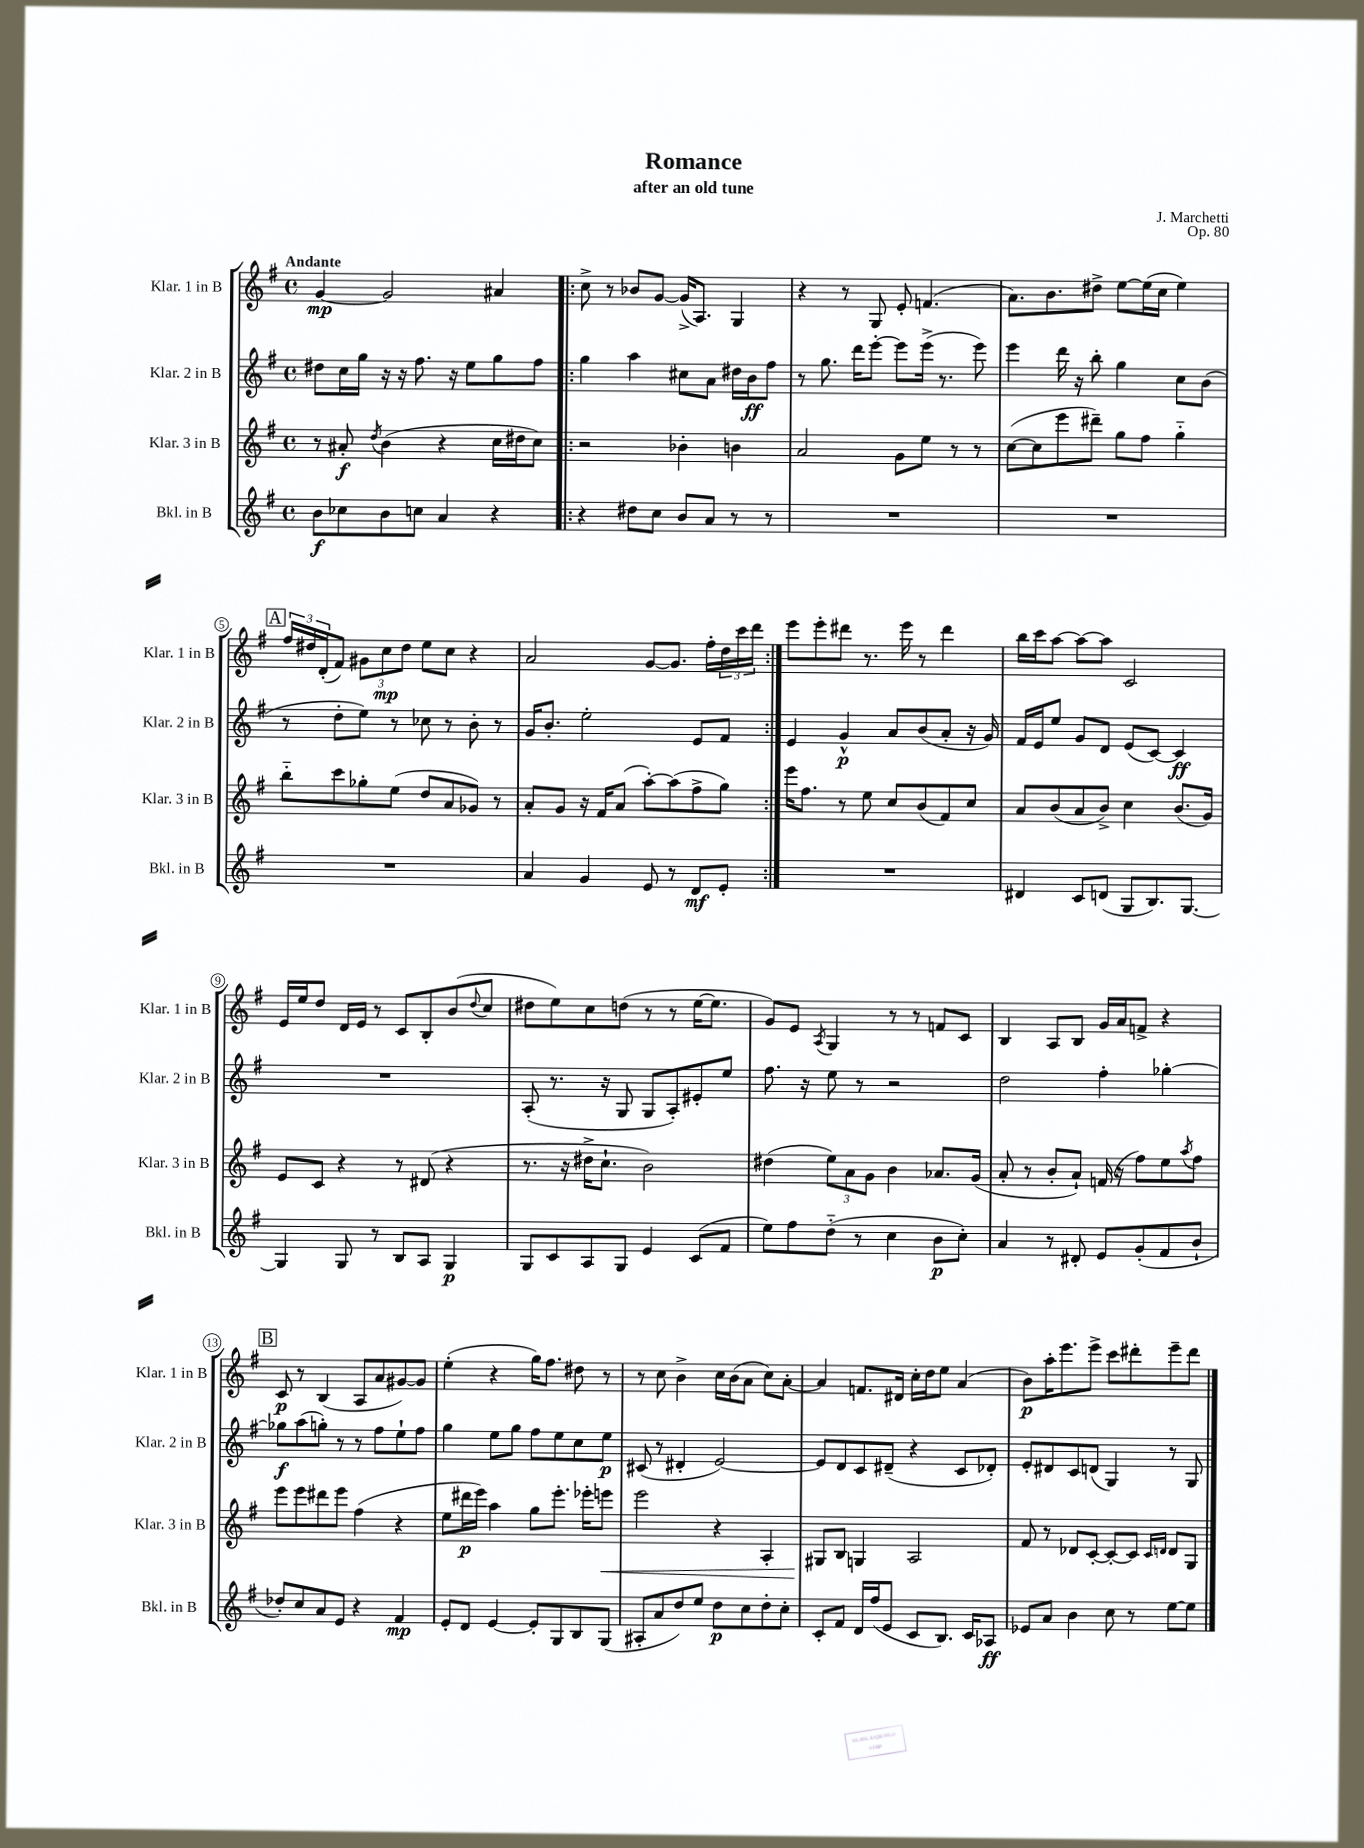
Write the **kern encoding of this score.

**kern	**dynam	**kern	**dynam	**kern	**dynam	**kern	**dynam
*part4	*part4	*part3	*part3	*part2	*part2	*part1	*part1
*staff4	*staff4	*staff3	*staff3	*staff2	*staff2	*staff1	*staff1
*I"Bkl. in B	*	*I"Klar. 3 in B	*	*I"Klar. 2 in B	*	*I"Klar. 1 in B	*
*I'Bkl. in B	*	*I'Klar. 3 in B	*	*I'Klar. 2 in B	*	*I'Klar. 1 in B	*
*clefG2	*	*clefG2	*	*clefG2	*	*clefG2	*
*k[f#]	*	*k[f#]	*	*k[f#]	*	*k[f#]	*
*M4/4	*	*M4/4	*	*M4/4	*	*M4/4	*
*met(c)	*	*met(c)	*	*met(c)	*	*met(c)	*
=1	=1	=1	=1	=1	=1	=1	=1
!	!	!	!	!	!	!LO:TX:a:B:t=Andante	!
8b\L	f	8r	.	8dd#X\L	.	[4g/	mp
8cc-X\	.	8a#X'/	f	16cc\L	.	.	.
.	.	.	.	16gg\JJ	.	.	.
.	.	8qdd/	.	.	.	.	.
8b\	.	(4b\	.	16r	.	2g/]	.
.	.	.	.	16r	.	.	.
8ccn\J	.	.	.	8.ff#\	.	.	.
4a/	.	4r	.	.	.	.	.
.	.	.	.	16r	.	.	.
.	.	.	.	8ee\L	.	.	.
4r	.	16cc\LL	.	8gg\	.	4a#X/	.
.	.	16dd#X\J	.	.	.	.	.
.	.	8cc\J)	.	8ff#\J	.	.	.
=2!|:	=2!|:	=2!|:	=2!|:	=2!|:	=2!|:	=2!|:	=2!|:
4r	.	2r	.	4gg\	.	8cc^\	.
.	.	.	.	.	.	8r	.
8dd#X\L	.	.	.	4aa\	.	8b-X/L	.
8cc\J	.	.	.	.	.	[8g/J	.
8b/L	.	4b-X'\	.	8cc#X\L	.	(16g^/KL]	.
.	.	.	.	.	.	8.A/J)	.
8a/J	.	.	.	8a\J	.	.	.
8r	.	4bn\	.	16dd#X\LL	.	4G/	.
.	.	.	.	16b\J	ff	.	.
8r	.	.	.	8ff#\J	.	.	.
=3	=3	=3	=3	=3	=3	=3	=3
1r	.	2a/	.	8r	.	4r	.
.	.	.	.	8.gg\	.	.	.
.	.	.	.	.	.	8r	.
.	.	.	.	16ddd\KL	.	.	.
.	.	.	.	[8eee'\J	.	8G/	.
.	.	8g\L	.	8eee\L]	.	8e'/	.
.	.	8ee\J	.	(16eee^\Jk	.	(4.fn/	.
.	.	.	.	8.r	.	.	.
.	.	8r	.	.	.	.	.
.	.	8r	.	8eee\)	.	.	.
=4	=4	=4	=4	=4	=4	=4	=4
1r	.	([8cc\L	.	4eee\	.	8.a\L)	.
.	.	8cc\]	.	.	.	.	.
.	.	.	.	.	.	8.b\	.
.	.	8eee\	.	16ddd\	.	.	.
.	.	.	.	16r	.	.	.
.	.	8ddd#X~\J)	.	8bb'\	.	8dd#X^\J	.
.	.	8gg\L	.	4gg\	.	[8ee\L	.
.	.	8ff#\J	.	.	.	(16ee\L]	.
.	.	.	.	.	.	16cc\JJ	.
.	.	4gg\	.	8cc\L	.	4ee\)	.
.	.	.	.	(8b\J	.	.	.
!!LO:LB:g=z
!!LO:REH:place=s1:t=A
=5	=5	=5	=5	=5	=5	=5	=5
1r	.	8bb\L	.	8r	.	24ff#/LL	.
.	.	.	.	.	.	24dd#X/	.
.	.	.	.	.	.	(24d'/J	.
.	.	8ccc\	.	8dd'\L	.	8f#/J)	.
.	.	8gg-X'\	.	8ee\J)	.	12g#X\L	.
.	.	.	.	.	.	12cc\	mp
.	.	(8ee\J	.	8r	.	.	.
.	.	.	.	.	.	12dd#\J	.
.	.	8dd/L	.	8cc-X\	.	8ee\L	.
.	.	8a/	.	8r	.	8cc\J	.
.	.	8g-X/J)	.	8b'\	.	4r	.
.	.	8r	.	8r	.	.	.
=6	=6	=6	=6	=6	=6	=6	=6
4a/	.	8a'/L	.	16g/KL	.	2a/	.
.	.	.	.	8.b'/J	.	.	.
.	.	8g/J	.	.	.	.	.
4g/	.	16r	.	2ee'\	.	.	.
.	.	16f#/KL	.	.	.	.	.
.	.	(8a/J	.	.	.	.	.
8e/	.	[8aa'\L)	.	.	.	[8g/L	.
8r	.	(8aa\]	.	.	.	8.g/J]	.
8d/L	mf	8ff#^\	.	8e/L	.	.	.
.	.	.	.	.	.	16ff#'\LL	.
8e'/J	.	8gg\J)	.	8f#/J	.	24dd\	.
.	.	.	.	.	.	24ccc\	.
.	.	.	.	.	.	24ddd\JJ	.
=7:|!	=7:|!	=7:|!	=7:|!	=7:|!	=7:|!	=7:|!	=7:|!
1r	.	16eee\KL	.	4e/	.	8eee\L	.
.	.	8.ff#\J	.	.	.	.	.
.	.	.	.	.	.	8eee'\	.
.	.	8r	.	4g^^/	p	8ddd#X\J	.
.	.	8ee\	.	.	.	8.r	.
.	.	8cc/L	.	8a/L	.	.	.
.	.	.	.	.	.	16eee\	.
.	.	(8b/	.	(8b/	.	8r	.
.	.	8f#/)	.	8a'/J	.	4ddd#\	.
.	.	8cc/J	.	16r	.	.	.
.	.	.	.	16g/)	.	.	.
=8	=8	=8	=8	=8	=8	=8	=8
4d#X/	.	8a/L	.	16f#/LL	.	16bb\LL	.
.	.	.	.	16e/J	.	16ccc\J	.
.	.	(8b/	.	8ee/J	.	[8aa\J	.
8c/L	.	8a/	.	8g/L	.	8aa\L_	.
(8dn/J	.	8b^/J)	.	8d/J	.	8aa\J]	.
8G/L	.	4cc\	.	(8e/L	.	2c/	.
8.B/)	.	.	.	[8c/J)	.	.	.
.	.	(8.b/L	.	4c/]	ff	.	.
[8.G/J	.	.	.	.	.	.	.
.	.	16g/Jk)	.	.	.	.	.
!!LO:LB:g=z
=9	=9	=9	=9	=9	=9	=9	=9
4G/]	.	8e/L	.	1r	.	16e/LL	.
.	.	.	.	.	.	16ee/J	.
.	.	8c/J	.	.	.	8dd/J	.
8G/	.	4r	.	.	.	16d/LL	.
.	.	.	.	.	.	16e/JJ	.
8r	.	.	.	.	.	8r	.
8B/L	.	8r	.	.	.	8c/L	.
8A/J	.	(8d#X/	.	.	.	8B'/	.
4G/	p	4r	.	.	.	(8b/	.
.	.	.	.	.	.	8qqdd/	.
.	.	.	.	.	.	8cc/J	.
=10	=10	=10	=10	=10	=10	=10	=10
8G/L	.	8.r	.	(8A'/	.	8dd#X\L	.
8c/	.	.	.	8.r	.	8ee\)	.
.	.	16r	.	.	.	.	.
8A/	.	16dd#X^\KL	.	.	.	8cc\	.
.	.	8.cc`\J	.	16r	.	.	.
8G/J	.	.	.	8G/	.	(8ddn\J	.
4e/	.	2b\)	.	8G/L	.	8r	.
.	.	.	.	8A'/)	.	8r	.
(8c/L	.	.	.	8e#X'/	.	[16ee\KL	.
.	.	.	.	.	.	8.ee\J]	.
8f#/J	.	.	.	8ee/J	.	.	.
=11	=11	=11	=11	=11	=11	=11	=11
8ee\L)	.	(4dd#X\	.	8.ff#\	.	8g/L)	.
8ff#\	.	.	.	.	.	8e/J	.
.	.	.	.	16r	.	.	.
.	.	.	.	.	.	8qA/	.
(8dd\J	.	12ee\L)	.	8ee\	.	4G/	.
.	.	12a\	.	.	.	.	.
8r	.	.	.	8r	.	.	.
.	.	12g\J	.	.	.	.	.
4cc\	.	4b\	.	2r	.	8r	.
.	.	.	.	.	.	8r	.
8b\L	p	8.a-X/L	.	.	.	8fn/L	.
8cc'\J)	.	.	.	.	.	8c/J	.
.	.	(16g/Jk	.	.	.	.	.
=12	=12	=12	=12	=12	=12	=12	=12
4a/	.	8a'/	.	2dd\	.	4B/	.
.	.	8r	.	.	.	.	.
8r	.	8b'/L	.	.	.	8A/L	.
8d#X'/	.	8a`/J)	.	.	.	8B/J	.
8e/L	.	(16fn/	.	4ff#'\	.	16g/LL	.
.	.	16r	.	.	.	16a/J	.
(8g'/	.	8ff#\L)	.	.	.	8fn^/J	.
8f#/	.	8ee\	.	[4gg-X'\	.	4r	.
.	.	8qaa/	.	.	.	.	.
8b`/J	.	8ff#\J	.	.	.	.	.
!!LO:LB:g=z
!!LO:REH:place=s1:t=B
=13	=13	=13	=13	=13	=13	=13	=13
8dd-X'/L)	.	8eee\L	.	8gg-X\L]	f	8c/	p
8cc/	.	8eee\	.	(8aa\	.	8r	.
8a/	.	8ddd#X\	.	8ggn'\J)	.	(4B/	.
8e/J	.	8eee\J	.	8r	.	.	.
4r	.	(4ff#\	.	8r	.	8A/L	.
.	.	.	.	8ff#\L	.	8a/	.
4f#/	mp	4r	.	8ee`\	.	[8g#X/)	.
.	.	.	.	8ff#\J	.	8g#/J]	.
=14	=14	=14	=14	=14	=14	=14	=14
8e'/L	.	8ee\L	.	4gg\	.	(4ee'\	.
8d/J	.	16ddd#X\L	p	.	.	.	.
.	.	16eee\JJ)	.	.	.	.	.
[4e/	.	4aa\	.	8ee\L	.	4r	.
.	.	.	.	8gg\J	.	.	.
8e'/L]	.	8gg\L	.	8ff#\L	.	16gg\KL)	.
.	.	.	.	.	.	8.ff#\J	.
8G/	.	8.eee'\J	.	8ee\	.	.	.
8B/	.	.	.	8cc\	.	8dd#X\	.
.	.	16eee-X'\KL	.	.	.	.	.
!	!	!	!LO:HP:b	!	!	!	!
(8G/J	.	8eeen\J	<	8ee\J	p	8r	.
=15	=15	=15	=15	=15	=15	=15	=15
8A#X'/L	.	2eee\	.	(8c#X/	.	8r	.
8a/	.	.	.	8r	.	8cc\	.
8dd/)	.	.	.	4d#X'/	.	4b^\	.
8ee/J	.	.	.	.	.	.	.
8dd\L	p	4r	.	[2e/)	.	16cc\LL	.
.	.	.	.	.	.	(16b\J	.
8cc\	.	.	.	.	.	8a\J	.
8dd'\	.	4A'/	.	.	.	8cc\L)	.
8cc'\J	.	.	.	.	.	[8a'\J	.
=16	=16	=16	=16	=16	=16	=16	=16
8c'/L	.	8G#X/L	.	8e/L]	.	4a/]	.
8f#/J	.	8B/J	[	8d/	.	.	.
16d/LL	.	4Gn/	.	8c/	.	8.fn/L	.
(16ff#/J	.	.	.	.	.	.	.
8e/J	.	.	.	(8d#X~/J	.	.	.
.	.	.	.	.	.	16d#X/Jk	.
8c/L	.	2A/	.	4r	.	16cc'\LL	.
.	.	.	.	.	.	16dd\J	.
8.B/J)	.	.	.	.	.	8ee\J	.
.	.	.	.	8c/L	.	(4a/	.
16c/KL	.	.	.	.	.	.	.
8A-X/J	ff	.	.	8d-X'/J)	.	.	.
=17	=17	=17	=17	=17	=17	=17	=17
8e-X/L	.	8f#/	.	8e'/L	.	8b\L)	p
8a/J	.	8r	.	8d#X/	.	16aa'\K	.
.	.	.	.	.	.	8.eee\	.
4b\	.	8d-X/L	.	8c/	.	.	.
.	.	[8c'/J	.	(8dn/J	.	8eee^\J	.
8cc\	.	8c'/L_	.	4G/)	.	8ccc\L	.
8r	.	8c/J]	.	.	.	8ddd#X'\	.
.	.	16qqc/LL	.	.	.	.	.
.	.	16qqdn/JJ	.	.	.	.	.
[8ee\L	.	8d/L	.	8r	.	8eee~\	.
8ee\J]	.	8G/J	.	8G/	.	8ddd#\J	.
==	==	==	==	==	==	==	==
*-	*-	*-	*-	*-	*-	*-	*-
